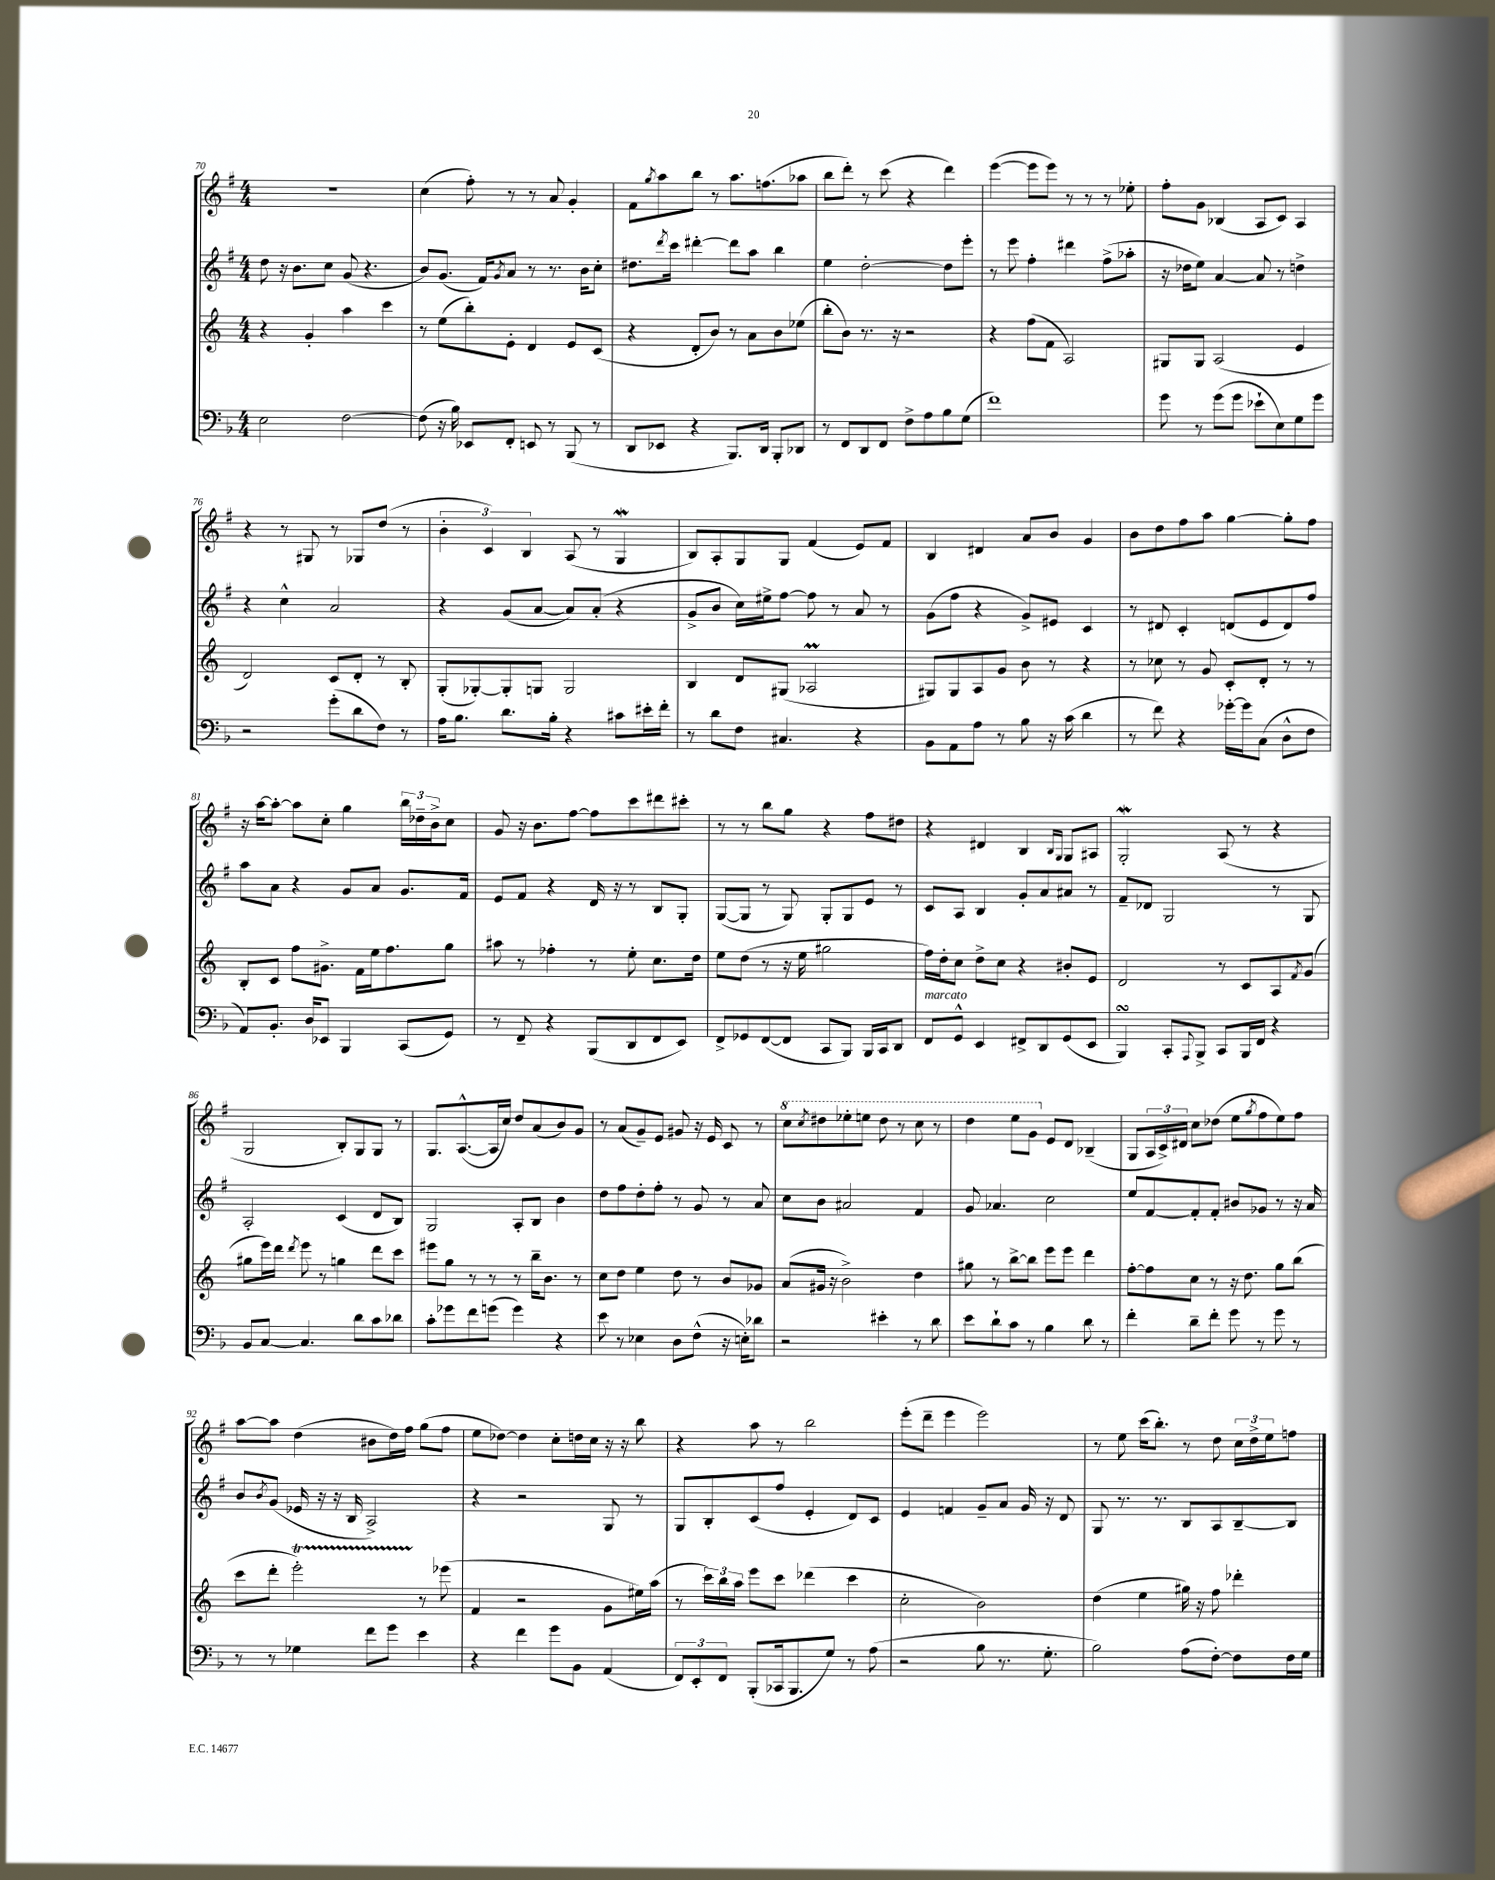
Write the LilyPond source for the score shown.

<<
\new StaffGroup <<
\new Staff = "s0" {
    \clef treble \key g \major \numericTimeSignature \time 4/4
    R1 |
    c''4( fis''8-.) r8 r8 a'8 g'4-. |
    fis'8 \acciaccatura { g''8 } a''8 b''8 r8 a''8. f''8.( aes''8 |
    b''8 d'''8-.) r8 c'''8( r4 d'''4) |
    e'''4~( e'''8 e'''8) r8 r8 r8 ees''8-. |
    fis''8-. g'8 bes4( a8 c'8) a4 |
    r4 r8 gis8 r8 ges8 d''8( r8 |
    \tuplet 3/2 { b'4-. c'4) b4 } a8( r8 g4\mordent |
    b8) a8-. g8 g8 fis'4( e'8) fis'8 |
    b4 dis'4 a'8 b'8 g'4 |
    b'8 d''8 fis''8 a''8 g''4~ g''8-. fis''8 |
    r16 a''16~ a''8~-. a''8 c''8-. g''4 \tuplet 3/2 { b''16 des''16-- b'16-> } c''8 |
    g'8 r16 b'8. fis''8~ fis''8 c'''8 dis'''8 cis'''8-. |
    r8 r8 b''8 g''8 r4 fis''8 dis''8 |
    r4 dis'4 b4 \grace { b16 g16 } g8 ais8 |
    g2-.\mordent a8( r8 r4 |
    g2 b8-.) g8 g8 r8 |
    g8. a8.~-^( a16 c''16) d''8 a'8( b'8) g'8 |
    r8 a'8( g'8--) e'8 gis'8 r16 e'16 c'8 r8 |
    \ottava #1 c'''8 \acciaccatura { c'''8 } dis'''8 ees'''8-. e'''8 dis'''8 r8 c'''8 r8 |
    d'''4 e'''8 g''8 \ottava #0 e'8 d'8 bes4--( |
    g8 \tuplet 3/2 { a16 c'16->) dis'16 } c''8 des''8( e''8 \acciaccatura { g''8 } fis''8 e''8) fis''8 |
    a''8~ a''8 d''4( bis'8 d''16) fis''16 g''8( fis''8 |
    e''8 des''8~) des''4 c''8-. d''16 c''16 r16 r16 b''8 |
    r4 a''8 r8 b''2 |
    e'''8-.( d'''8-- e'''4 e'''2) |
    r8 e''8 c'''16( b''8.-.) r8 d''8 \tuplet 3/2 { c''16 d''16-> e''16 } f''8 \bar "|." |
}
\new Staff = "s1" {
    \clef treble \key g \major \numericTimeSignature \time 4/4
    d''8 r16 b'8. c''8 g'8( r4. |
    b'8) g'8.( fis'16) \acciaccatura { g'8 } a'8 r8 r8. b'16 c''8-. |
    dis''8. \acciaccatura { d'''8 } c'''16 dis'''4~-. dis'''8 a''8 b''4 |
    e''4 d''2~-. d''8 e'''8-. |
    r8 e'''8 fis''4-. dis'''4 fis''8->( aes''8-. |
    r16 des''16 e''8) a'4~ a'8 r8 d''4-> |
    r4 c''4-^ a'2 |
    r4 g'8( a'8~ a'8) a'8-.( r4 |
    g'8-> b'8 c''16) eis''16-> fis''8~ fis''8 r8 a'8 r8 |
    g'8( fis''8 r4 g'8->) eis'8 c'4 |
    r8 dis'8 c'4-. d'8( e'8 d'8) fis''8 |
    a''8 a'8 r4 g'8 a'8 g'8. fis'16 |
    e'8 fis'8 r4 d'16 r16 r8 b8 g8-. |
    g8~( g8 r8 g8) g8-. g8 e'8 r8 |
    c'8 a8 b4 g'8-. a'8 ais'8 r8 |
    fis'8-- des'8 g2 r8 g8 |
    a2-. c'4( d'8 b8) |
    g2 a8-. b8 b'4 |
    d''8 fis''8 d''8-. fis''8-. r8 g'8 r8 a'8 |
    c''8 b'8 ais'2 fis'4 |
    g'8 aes'4. c''2 |
    e''8 fis'8~ fis'8-. fis'8-. bis'8 ges'8 r8 r16 a'16 |
    b'8 \acciaccatura { b'8 } g'8( ees'16 r16 r16 b16 a2->) |
    r4 r2 g8 r8 |
    g8 b8-. c'8( fis''8 e'4-. d'8) c'8 |
    e'4 f'4 g'8-- a'8 g'16 r16 d'8 |
    g8 r8. r8. b8 a8 b8~-- b8 \bar "|." |
}
\new Staff = "s2" {
    \clef treble \key c \major \numericTimeSignature \time 4/4
    r4 g'4-. a''4 c'''4 |
    r8 e''8( b''8-.) e'8-. d'4 e'8 c'8( |
    r4 d'8-. b'8) r8 a'8 b'8 ees''8( |
    b''8-. b'8) r8. r16 r2 |
    r4 f''8( f'8 a2) |
    gis8 gis8 a2( e'4 |
    d'2) c'8 d'8-. r8 b8-. |
    g8-.( ges8~-.) ges8-. g8 g2 |
    b4 d'8 gis8( aes2\prall |
    gis8) gis8 a8 g'8 b'8 r8 r4 |
    r8 ces''8 r8 g'8 c'8-. d'8-. r8 r8 |
    b8-. c'8 f''8 gis'8.-> f'16 e''16 f''8. g''8 |
    ais''8 r8 fes''4-. r8 e''8-. c''8. d''16 |
    e''8 d''8( r8 r16 e''16 gis''2 |
    f''16) d''16-. c''8 d''8-> c''8 r4 bis'8-. e'8 |
    d'2 r8 c'8 a8 \acciaccatura { f'8 } g'8( |
    gis''8 e'''16) d'''16 \acciaccatura { d'''8 } e'''8 r8 g''4 d'''8 c'''8 |
    eis'''8 g''8 r8 r8 r8 b''16-- b'8. r8 |
    c''8 d''8 e''4 d''8 r8 b'8 ges'8 |
    a'8( gis'16 r16 b'2->) d''4 |
    gis''8 r8 b''8~-> b''8 e'''8 e'''8 d'''4 |
    f''8~-. f''8 c''8 r8 r16 d''8. g''8 b''8( |
    c'''8 d'''8-. e'''2-.\startTrillSpan) r8\stopTrillSpan ees'''8( |
    f'4 r2 g'8 eis''16) a''16( |
    r8 \tuplet 3/2 { c'''16) b''16 a''16 } e'''8 c'''8 des'''4( c'''4 |
    c''2-. b'2) |
    d''4( e''4 gis''16) r16 f''8 des'''4-. \bar "|." |
}
\new Staff = "s3" {
    \clef bass \key f \major \numericTimeSignature \time 4/4
    e2 f2~ |
    f8( r16 bes16) ees,8 f,8-. e,8 r8 bes,,8( r8 |
    d,8 ees,8 r4 bes,,8.) d,16 bes,,8-. des,8 |
    r8 f,8 d,8 f,8 f8-> a8 bes8 g8( |
    f'1) |
    g'8 r8 g'8( g'8 ees'8-! e8) g8 g'8 |
    r2 g'8-.( d'8 f8) r8 |
    a16 bes8. d'8. bes16-. r4 cis'8 eis'16-. f'16-. |
    r8 d'8 f8 cis4. r4 |
    bes,8 a,8 a8 r8 bes8 r16 c'16( d'4 |
    r8 f'8) r4 ges'16~-. ges'16 c8( d8-^ f8 |
    a,8) bes,8.-. d16 ees,8 bes,,4 c,8( g,8) |
    r8 f,8-- r4 bes,,8( d,8 f,8 e,8) |
    f,8-> ges,8 f,8~( f,8 c,8 bes,,8) bes,,16 c,16 d,8 |
    f,8^\markup { \italic "marcato" } g,8-^ e,4 fis,8-> d,8 g,8( e,8 |
    bes,,4\turn) c,8-. \appoggiatura { a,,8 } bes,,8-> c,8 bes,,16 f,16 r4 |
    bes,8 c8~ c4. d'8 c'8 des'8 |
    c'8-. ges'8 f'8 g'8( g'4) r4 |
    e'8 r8 ees4 d8 f8-^( r16 e16-.) des'8 |
    r2 eis'4-. r8 d'8 |
    e'8 d'8-! c'8 r8 bes4 d'8 r8 |
    f'4-. d'8-- f'8-. g'8 r8 g'8 r8 |
    r8 r8 ges4 f'8 g'8 e'4 |
    r4 f'4 g'8 bes,8 a,4( |
    \tuplet 3/2 { f,8) e,8-. f,8 } bes,,8-.( ces,16 bes,,8. g8) r8 a8( |
    r2 bes8 r8. g8.-. |
    bes2) a8( f8~-.) f8 f16 g16 \bar "|." |
}
>>
>>
\layout { \context { \Score currentBarNumber = #70 } }
